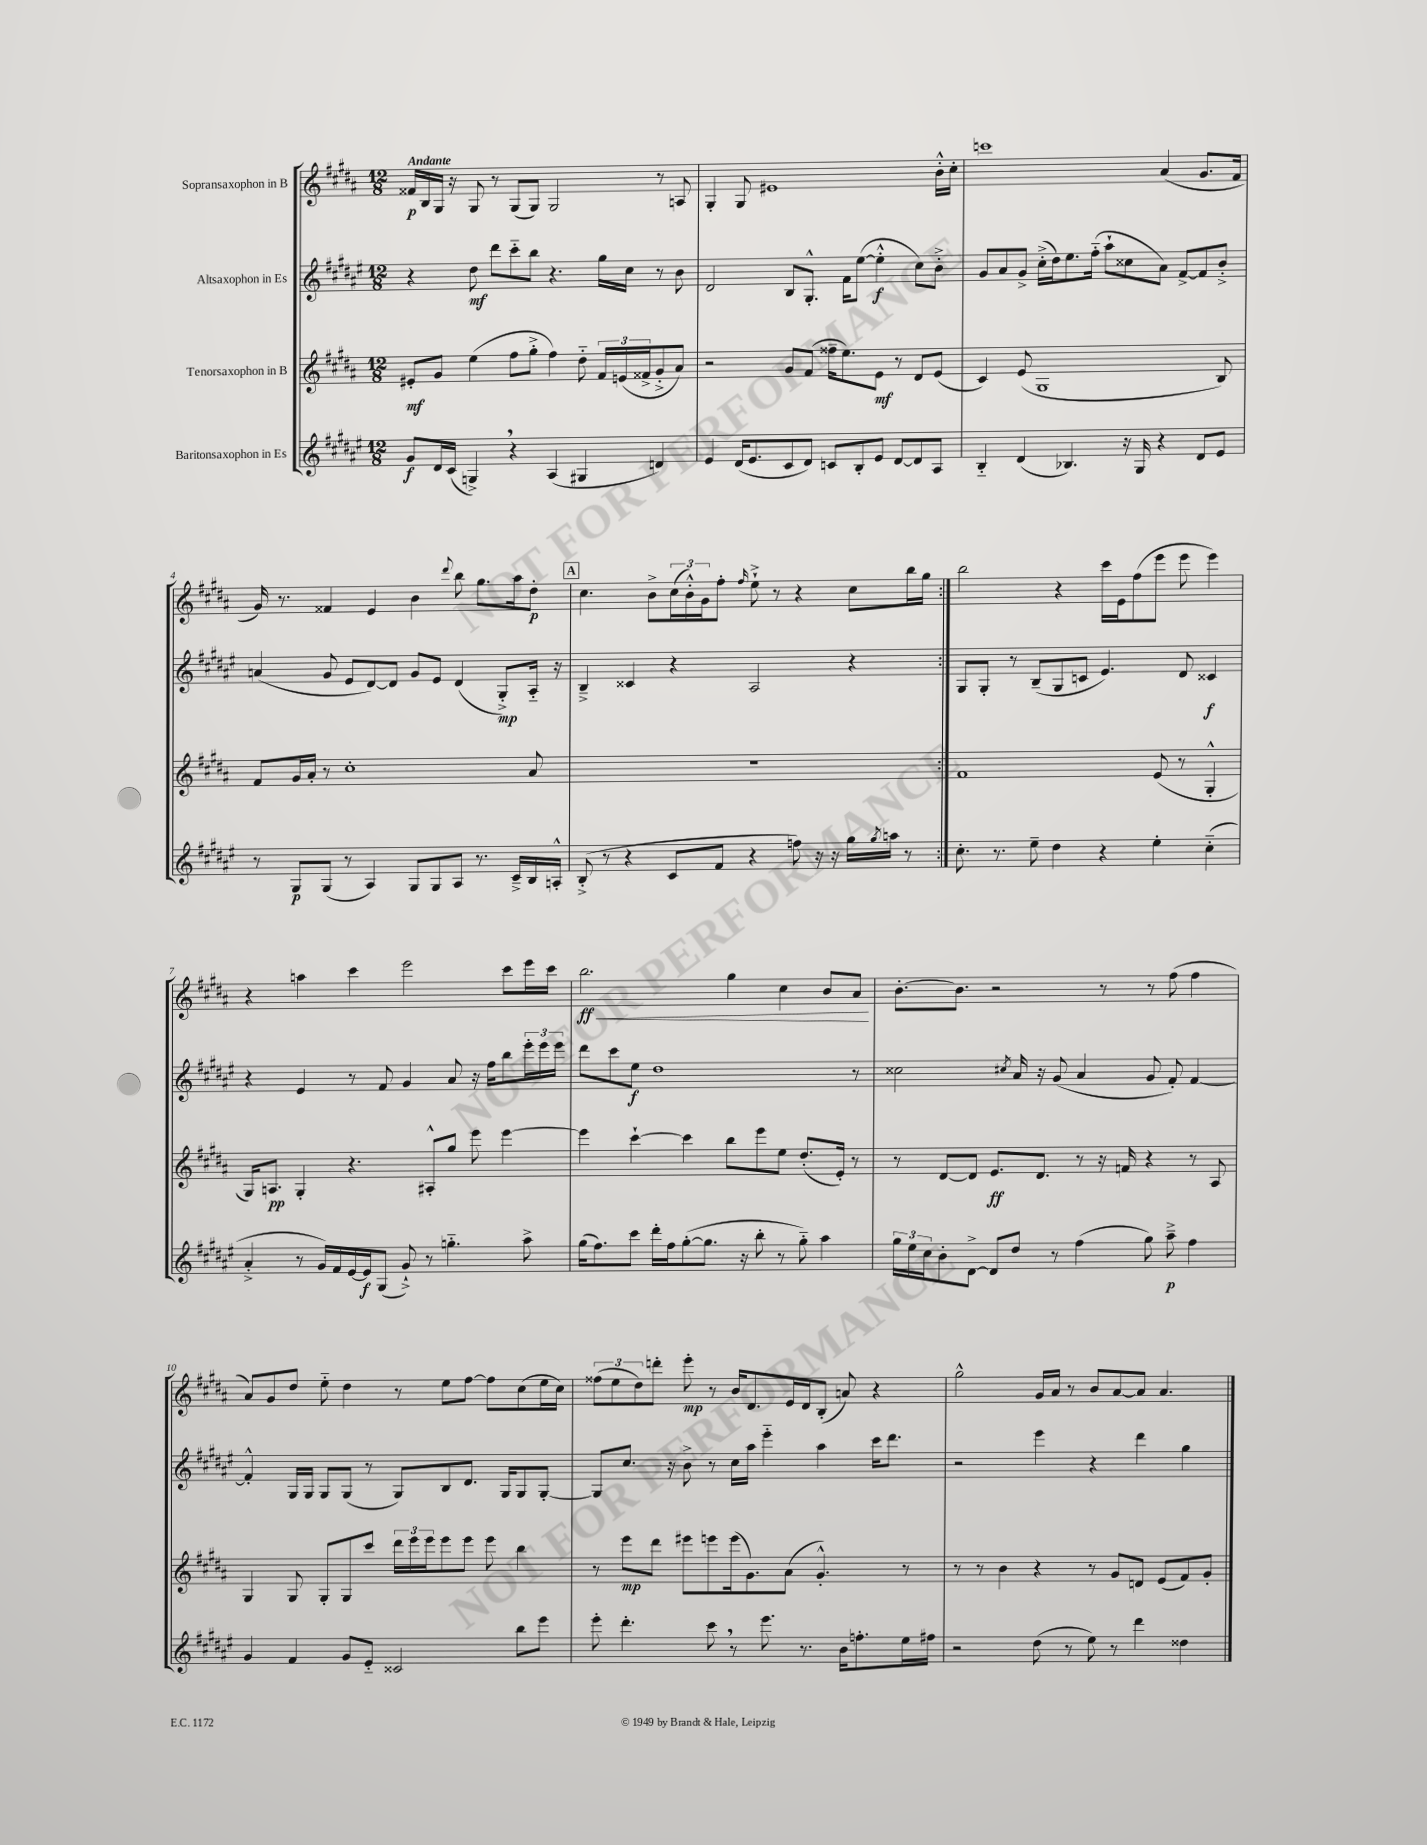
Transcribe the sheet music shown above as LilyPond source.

<<
\new StaffGroup <<
\new Staff = "s0" \with { instrumentName = "Sopransaxophon in B" } {
    \clef treble \key b \major \numericTimeSignature \time 12/8 \tempo "Andante"
    \repeat volta 2 { fisis'16\p b16 gis16 r16 gis8 r8 gis8( gis8) gis2 r8 a8 |
    gis4-. gis8 eis'1 b'16-.-^ cis''16-. |
    c'''1 ais'4( gis'8. fis'16 |
    gis'16) r8. fisis'4 e'4 b'4 \appoggiatura { dis'''8 } b''8 gis''8. ais''16 dis''8-.\p |
    \mark \markup { \box "A" } cis''4. b'8-> \tuplet 3/2 { cis''16( b'16-.-^) gis'16 } fis''8-. \grace { fis''16 } e''8-!-> r8 r4 cis''8 b''16 gis''16 | }
    b''2 r4 cis'''16 e'16 fis''8( e'''8 e'''8 e'''4) |
    r4 a''4 cis'''4 e'''2 cis'''8 e'''16 cis'''16 |
    b''2.\ff\< gis''4 cis''4 b'8 ais'8\! |
    b'8.~-. b'8. r2 r8 r8 fis''8( fis''4 |
    ais'8) gis'8 dis''8 e''8-_ dis''4 r8 e''8 fis''8~ fis''8 cis''8( e''16 cis''16) |
    \tuplet 3/2 { fisis''8( e''8 dis''8) } d'''8-. e'''8-.\mp r8 b'16 dis'8. e'16 dis'16 b8-.( a'8) r4 |
    gis''2-^ gis'16 ais'16 r8 b'8 ais'8~ ais'8 ais'4. \bar "|." |
}
\new Staff = "s1" \with { instrumentName = "Altsaxophon in Es" } {
    \clef treble \key fis \major \numericTimeSignature \time 12/8
    \repeat volta 2 { r4 dis''8\mf dis'''8 cis'''8-_ b''8 r4. gis''16 cis''16 r8 b'8 |
    dis'2 b8 gis8.-.-^ fis'16 eis''8~( eis''4-.-^\f cis''8) b'8-.-> |
    gis'8 ais'8 gis'8-> cis''16-.->( dis''16) eis''8. fis''16-_( ais''8-! cisis''8 ais'8) fis'8~-> fis'8 b'8-.-> |
    a'4( gis'8 eis'8 dis'8~) dis'8 gis'8 eis'8 dis'4( gis8-.->\mp) ais16-_ r16 |
    \mark \markup { \box "A" } b4---> cisis'4 r4 ais2 r4 | }
    gis8 gis8-. r8 b8--( gis8 c'8 eis'4.) dis'8 cisis'4\f |
    r4 eis'4 r8 fis'8 gis'4 ais'8 r16 fis''16 b''8 \tuplet 3/2 { eis'''16-. eis'''16 eis'''16 } |
    dis'''8 cis'''8 eis''8\f dis''1 r8 |
    cisis''2 \acciaccatura { cis''8 } ais'16 r16 gis'8( ais'4 gis'8 fis'8-.) fis'4~ |
    fis'4-.-^ gis16 gis16 gis8 gis8( r8 gis8) b8 dis'8. gis16 gis8 gis8~-. |
    gis8 cis''8. r16 b'8-> r8 cis''16 ais''16 eis'''4-_ ais''4 cis'''16 dis'''8. |
    r2 eis'''4 r4 dis'''4 gis''4 \bar "|." |
}
\new Staff = "s2" \with { instrumentName = "Tenorsaxophon in B" } {
    \clef treble \key b \major \numericTimeSignature \time 12/8
    \repeat volta 2 { eis'8-.\mf gis'8 e''4( fis''8 gis''8-.-> fis''4) dis''8-_ \tuplet 3/2 { fis'16 e'16( fisis'16-> } gis'8-.-> ais'8) |
    r2 gis'8 fis'8( fisis''16-- e''8.) e'8\mf r8 dis'8 e'8( |
    cis'4) e'8( gis1 b8) |
    fis'8 gis'16 ais'16-. r8 cis''1-. ais'8 |
    \mark \markup { \box "A" } R1. | }
    fis'1 e'8( r8 gis4-.-^ |
    gis16) a8.\pp gis4-. r4. ais8-.-^ gis''8 e'''8 e'''4~ |
    e'''4 cis'''4~-! cis'''4 b''8 e'''8 e''8 dis''8.-.( e'16-.) r8 |
    r8 dis'8~ dis'8 e'8.\ff dis'8. r8 r16 f'16 r4 r8 ais8 |
    gis4 gis8 gis8-. gis8 cis'''8 \tuplet 3/2 { dis'''16 e'''16 e'''16 } e'''8 e'''8 e'''8 b''4 |
    r8 e'''8\mp dis'''8 eis'''8 e'''8 e'''16( gis'8.) ais'8( gis'4.-.-^) r8 |
    r8 r8 b'4 r4 r8 gis'8 d'8 e'8( fis'8) gis'8-. \bar "|." |
}
\new Staff = "s3" \with { instrumentName = "Baritonsaxophon in Es" } {
    \clef treble \key fis \major \numericTimeSignature \time 12/8
    \repeat volta 2 { gis'8\f dis'16 cis'16( g4->) \breathe r4 ais4( gis4 d'4) |
    eis'4 dis'16( eis'8. cis'8 dis'8) c'8 b8-. eis'8 dis'8~ dis'8 ais8 |
    b4-_ dis'4( bes4.) r16 gis16 r4 dis'8 eis'8 |
    r8 gis8\p gis8( r8 ais4) gis8 gis8 ais8 r8. cis'16---> b16 a16-.-^ |
    \mark \markup { \box "A" } b8-.->( r8 r4 cis'8 fis'8 r4 f''8) r16 r16 gis''16 \acciaccatura { gis''8 } a''16 r8 | }
    cis''8.-. r8. eis''8-- dis''4 r4 eis''4-. cis''4-_( |
    ais'4-.-> r8 gis'16) fis'16 eis'16~ eis'16\f gis8( gis'8-!->) r8 g''4.-_ ais''8-> |
    gis''16( fis''8.) cis'''8 dis'''16-. fis''16 gis''8~-.( gis''8. r16 b''8-. r8 gis''8-_) ais''4 |
    \tuplet 3/2 { gis''16 eis''16 cis''16 } b'8-. dis'8~-> dis'8 dis''8 r8 fis''4( gis''8) ais''8--->\p fis''4 |
    gis'4 fis'4 gis'8 eis'8-_ cisis'2 b''8 eis'''8 |
    eis'''8-. dis'''4.-. cis'''8 \breathe r8 eis'''8. r8. b'16 f''8.-. eis''16 fis''16 |
    r2 dis''8( r8 eis''8) r8 dis'''4 disis''4 \bar "|." |
}
>>
>>
